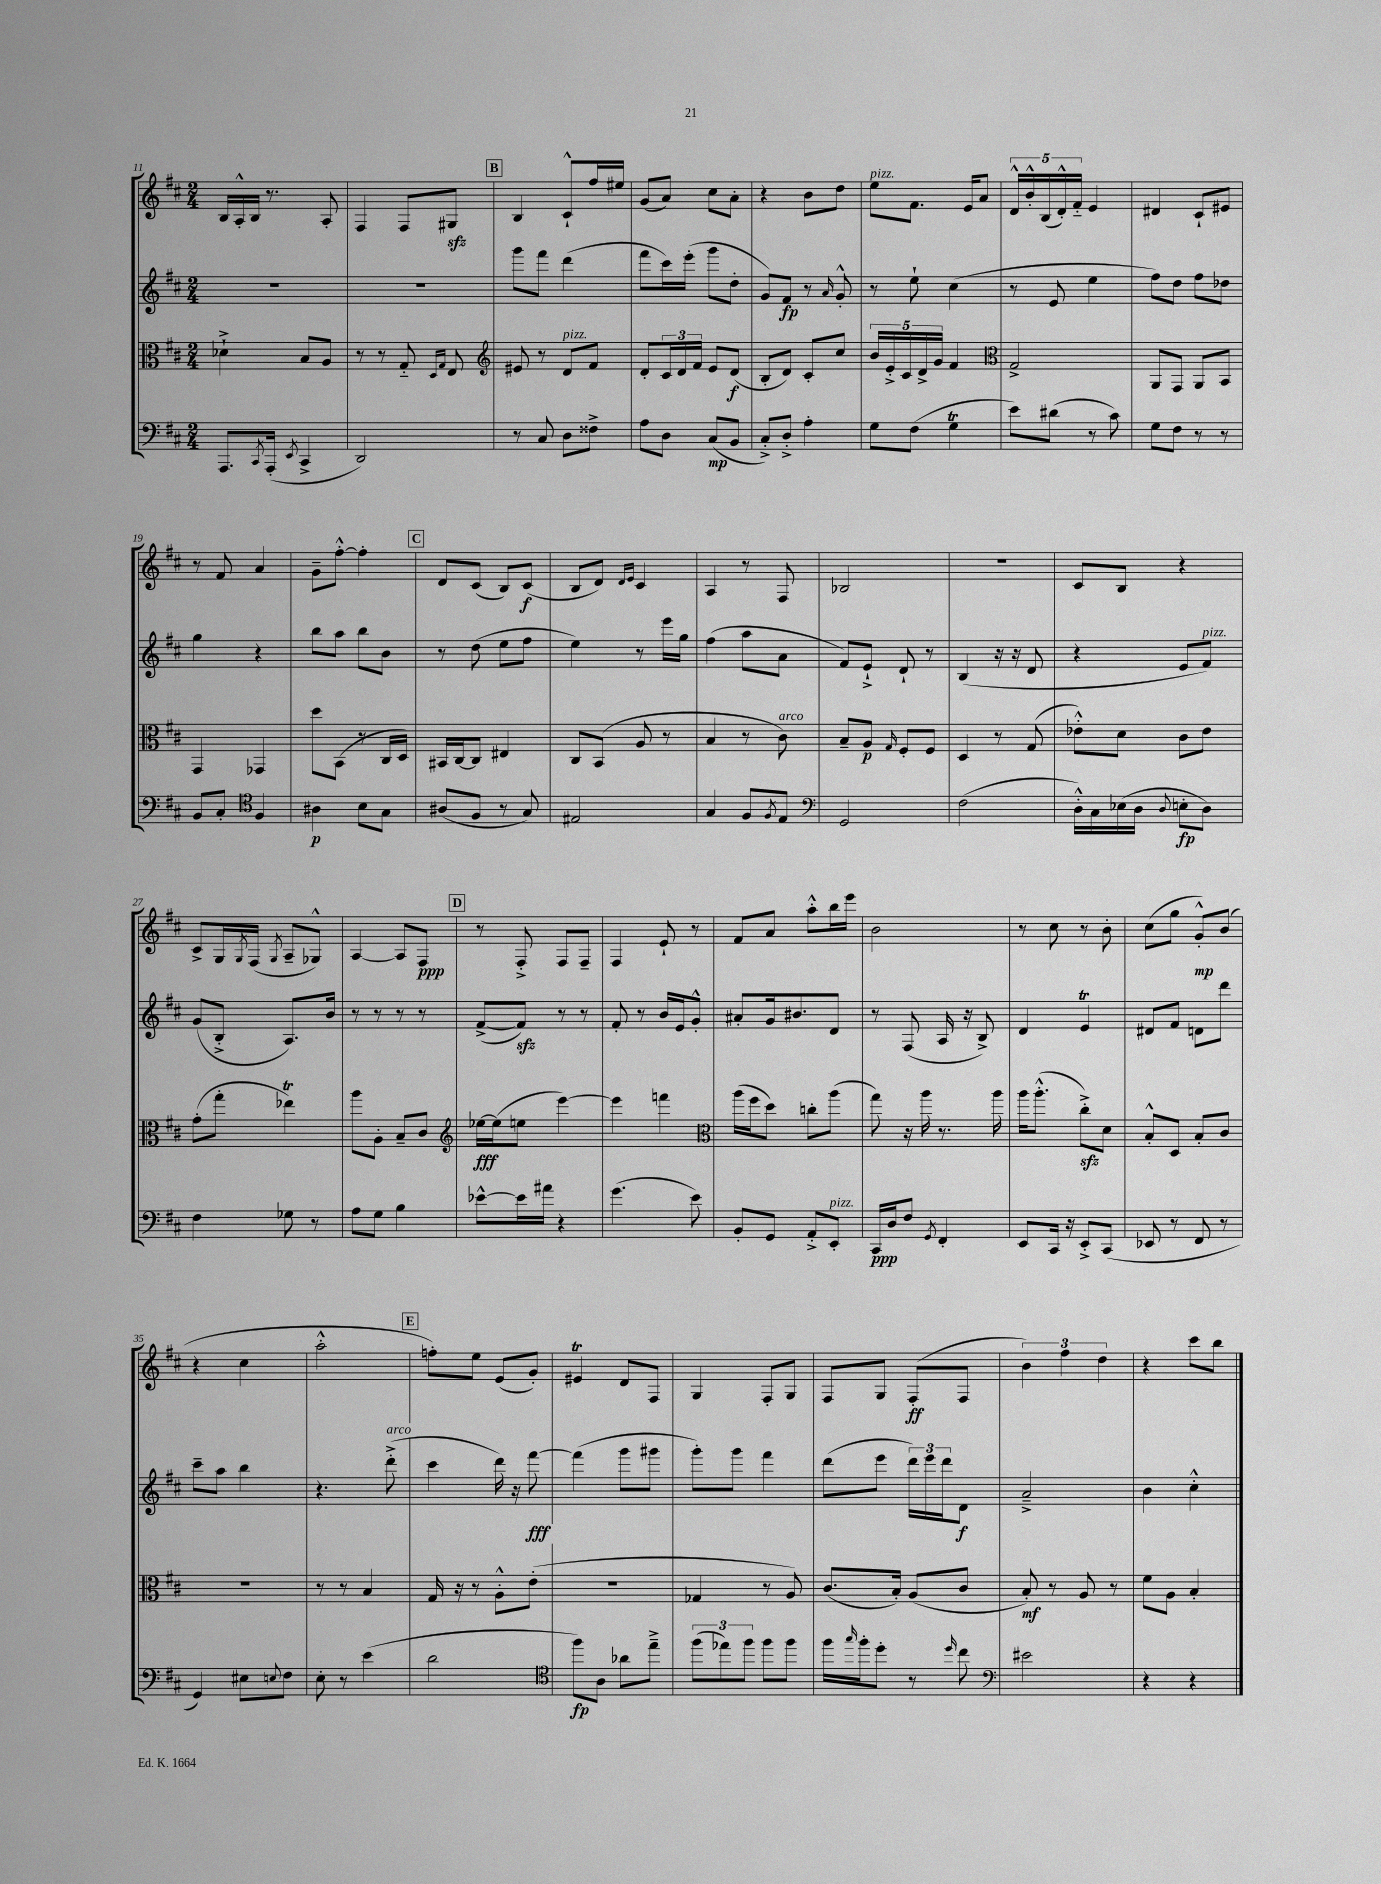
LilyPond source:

<<
\new StaffGroup <<
\new Staff = "s0" {
    \clef treble \key d \major \numericTimeSignature \time 2/4
    b16 a16-.-^ b16 r8. a8-. |
    fis4 fis8 gis8\sfz |
    \mark \markup { \box "B" } b4 cis'8-!-^ fis''16 eis''16 |
    g'8( a'8) cis''8 a'8-. |
    r4 b'8 d''8 |
    e''8^\markup { \italic "pizz." } fis'8. e'16 a'8 |
    \tuplet 5/4 { d'16-^ b'16-.-^ b16( d'16-.-^) fis'16-_ } e'4 |
    dis'4 cis'8-! eis'8 |
    r8 fis'8 a'4 |
    g'8-- fis''8~-.-^ fis''4-. |
    \mark \markup { \box "C" } d'8 cis'8( b8) cis'8\f( |
    b8 d'8) \grace { d'16 e'16 } cis'4 |
    a4 r8 fis8 |
    bes2 |
    r2 |
    cis'8 b8 r4 |
    cis'8-> g16 \acciaccatura { g8 } fis16( \acciaccatura { g8 } a8-- ges8-^) |
    a4~ a8 fis8\ppp |
    \mark \markup { \box "D" } r8 fis8-.-> fis8 fis8-- |
    fis4 e'8-! r8 |
    fis'8 a'8 a''8-.-^ b''16 e'''16 |
    b'2 |
    r8 cis''8 r8 b'8-. |
    cis''8( g''8 g'8-.-^\mp) b'8( |
    r4 cis''4 |
    a''2-.-^ |
    \mark \markup { \box "E" } f''8-.) e''8 e'8( g'8-.) |
    eis'4\trill d'8 fis8 |
    g4 fis8-. g8 |
    fis8 g8 fis8-.\ff( fis8 |
    \tuplet 3/2 { b'4) fis''4 d''4 } |
    r4 cis'''8 b''8 \bar "|." |
}
\new Staff = "s1" {
    \clef treble \key d \major \numericTimeSignature \time 2/4
    R2 |
    R2 |
    \mark \markup { \box "B" } g'''8 fis'''8 d'''4( |
    fis'''8 cis'''16) e'''16-.( g'''8 d''8-. |
    g'8) fis'8\fp r8 \grace { a'16 } g'8-.-^ |
    r8 e''8-! cis''4( |
    r8 e'8 e''4 |
    fis''8) d''8 fis''8 des''8 |
    g''4 r4 |
    b''8 a''8 b''8 b'8 |
    \mark \markup { \box "C" } r8 d''8( e''8 fis''8 |
    e''4) r8 e'''16 g''16 |
    fis''4( a''8 a'8 |
    fis'8) e'8-!-> d'8-! r8 |
    b4( r16 r16 d'8 |
    r4 e'8 fis'8^\markup { \italic "pizz." }) |
    g'8( b8-.-> a8.) b'16 |
    r8 r8 r8 r8 |
    \mark \markup { \box "D" } fis'8~->( fis'8\sfz) r8 r8 |
    fis'8-. r8 b'16 e'16 g'8-.-^ |
    ais'8-. g'16 bis'8. d'8 |
    r8 fis8( a16 r16 b8->) |
    d'4 e'4\trill |
    dis'8 fis'8 d'8 d'''8 |
    cis'''8-- a''8 b''4 |
    r4. d'''8-.->^\markup { \italic "arco" }( |
    \mark \markup { \box "E" } cis'''4 d'''16) r16 fis'''8~\fff |
    fis'''4( g'''8 gis'''8 |
    g'''8-.) g'''8 fis'''4 |
    d'''8( e'''8 \tuplet 3/2 { d'''16) e'''16 d'''16 } d'8\f |
    a'2---> |
    b'4 cis''4-.-^ \bar "|." |
}
\new Staff = "s2" {
    \clef alto \key d \major \numericTimeSignature \time 2/4
    des'4-!-> b8 a8 |
    r8 r8 g8-_ \grace { d16 g16 } e8 |
    \mark \markup { \box "B" } \clef treble eis'8 r8 d'8^\markup { \italic "pizz." } fis'8 |
    d'8-. \tuplet 3/2 { cis'16 d'16 fis'16 } e'8 d'8\f( |
    b8-. d'8) cis'8-. cis''8 |
    \tuplet 5/4 { b'16 e'16-.-> cis'16 d'16-> g'16 } fis'4 |
    \clef alto g2-> |
    a,8 g,8 a,8 b,8 |
    g,4 ges,4 |
    d''8 b,8( r8 cis16 d16) |
    \mark \markup { \box "C" } bis,16 cis16~ cis8 eis4 |
    cis8 b,8( a8 r8 |
    b4 r8 cis'8^\markup { \italic "arco" }) |
    b8-- a8\p \grace { g16 } fis8-. fis8 |
    d4 r8 g8( |
    ees'8-.-^) d'8 cis'8 ees'8 |
    g'8-.( g''8-. ees''4\trill) |
    a''8 a8-. b8-- cis'8 |
    \mark \markup { \box "D" } \clef treble ees''16~\fff ees''16( e''8 e'''4~) |
    e'''4 f'''4 |
    \clef alto a''16( fis''16 d''8) c''8-. a''8( |
    g''8) r16 a''16 r8. a''16 |
    a''16 a''8.-.-^( cis''8-.->\sfz) d'8 |
    b8-.-^ d8 b8-. cis'8 |
    r2 |
    r8 r8 b4 |
    \mark \markup { \box "E" } g16 r16 r8 a8-.-^ e'8-.( |
    r2 |
    ges4 r8 a8) |
    cis'8.( b16-.) a8( cis'8 |
    b8-.\mf) r8 a8 r8 |
    fis'8 a8 b4-. \bar "|." |
}
\new Staff = "s3" {
    \clef bass \key d \major \numericTimeSignature \time 2/4
    a,,8. \acciaccatura { cis,8 } a,,16-.( \acciaccatura { e,8 } cis,4-> |
    d,2) |
    \mark \markup { \box "B" } r8 cis8 d8 fisis8-> |
    a8 d8 cis8\mp( b,8 |
    cis8-.->) d8-.-> a4-. |
    g8 fis8( g4\trill |
    e'8) dis'8( r8 cis'8) |
    g8 fis8 r8 r8 |
    b,8 cis8-. \clef tenor fis4 |
    ais4\p b8 g8 |
    \mark \markup { \box "C" } ais8( fis8 r8 g8) |
    eis2 |
    g4 fis8 \acciaccatura { fis8 } e8 |
    \clef bass g,2 |
    fis2( |
    d16-.-^) cis16 ees16( d16 \appoggiatura { d8 } e8-.\fp d8) |
    fis4 ges8 r8 |
    a8 g8 b4 |
    \mark \markup { \box "D" } ees'8~-^ ees'16 ais'16 r4 |
    g'4.( e'8) |
    b,8-. g,8 a,8-.-> e,8-.^\markup { \italic "pizz." } |
    cis,16\ppp d16 fis8 \acciaccatura { g,8 } fis,4-. |
    e,8 cis,16 r16 e,8-.-> cis,8( |
    ees,8 r8 fis,8 r8 |
    g,4) eis8 \appoggiatura { e8 } fis8 |
    e8-. r8 e'4( |
    \mark \markup { \box "E" } d'2 |
    \clef tenor fis''8\fp) a8 aes'8 e''8---> |
    \tuplet 3/2 { fis''8( ees''8) fis''8 } fis''8 fis''8 |
    fis''16 \grace { g''16 } fis''16-. d''8-. r8 \grace { d''16 } cis''8 |
    \clef bass eis'2 |
    r4 r4 \bar "|." |
}
>>
>>
\layout { \context { \Score currentBarNumber = #11 } }
